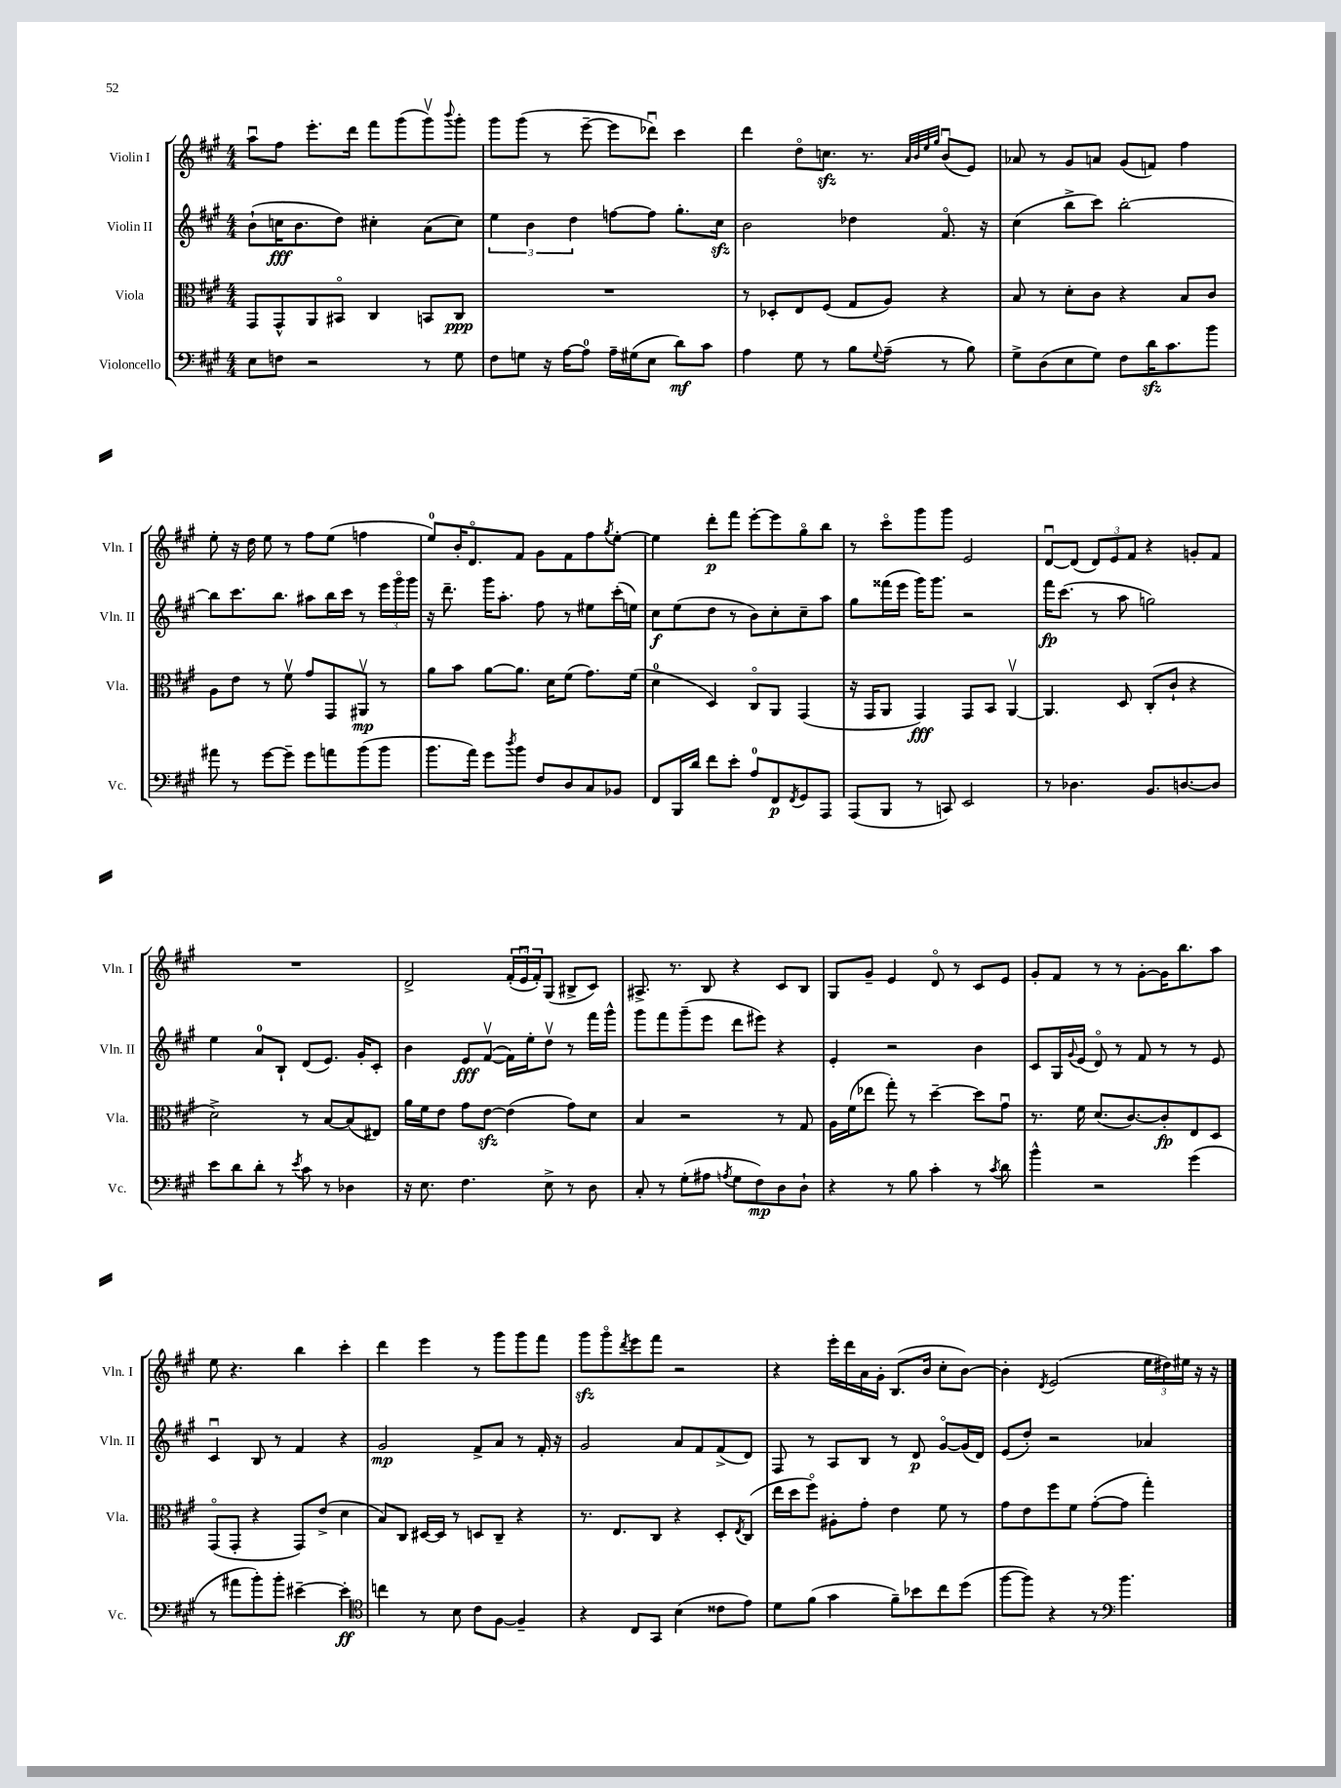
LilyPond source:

<<
\new StaffGroup <<
\new Staff = "s0" \with { instrumentName = "Violin I" shortInstrumentName = "Vln. I" } {
    \clef treble \key a \major \numericTimeSignature \time 4/4
    a''8\downbow fis''8 e'''8.-. d'''16 fis'''8 gis'''8( gis'''8\upbow) \appoggiatura { b'''8 } gis'''8-. |
    gis'''8 gis'''8( r8 e'''8~-- e'''8 des'''8\downbow) cis'''4 |
    d'''4 d''8\flageolet c''8.\sfz r8. \grace { a'32 b'32 e''32 gis''32 } b'8\downbow( e'8) |
    aes'8 r8 gis'8 a'8 gis'8( f'8) fis''4 |
    e''8-. r16 d''16 e''8 r8 fis''8 e''8( f''4 |
    e''8-0) b'16-. d'8.\flageolet fis'8 gis'8 fis'8 fis''8 \acciaccatura { gis''8 } e''8~-. |
    e''4 d'''8-.\p fis'''8 e'''8~-. e'''8 gis''8\flageolet b''8 |
    r8 cis'''8\flageolet gis'''8 gis'''8 e'2 |
    d'8~\downbow d'8( \tuplet 3/2 { d'8) e'8 fis'8 } r4 g'8-. fis'8 |
    R1 |
    d'2-> \tuplet 3/2 { fis'16-.( e'16\downbow fis'16-.) } gis8( bis8-> cis'8) |
    ais8.-> r8. b8 r4 cis'8 b8 |
    gis8 gis'8-- e'4 d'8\flageolet r8 cis'8 e'8 |
    gis'8-. fis'8 r8 r8 gis'8~-. gis'16 b''8. a''8 |
    e''8 r4. b''4 cis'''4-. |
    d'''4 e'''4 r8 gis'''8 gis'''8 fis'''8 |
    gis'''8\sfz gis'''8\flageolet \acciaccatura { d'''8 } e'''8 fis'''8 r2 |
    r4 e'''16-. d'''16 a'16 gis'16-. b8.( b'16 cis''8-. b'8~) |
    b'4-. \acciaccatura { d'8 } e'2( \tuplet 3/2 { e''16 dis''16) eis''16 } r16 r16 \bar "|." |
}
\new Staff = "s1" \with { instrumentName = "Violin II" shortInstrumentName = "Vln. II" } {
    \clef treble \key a \major \numericTimeSignature \time 4/4
    b'8-!( c''16\fff b'8. d''8) cis''4-. a'8( cis''8) |
    \tuplet 3/2 { e''4 b'4 d''4 } f''8~ f''8 gis''8.-. cis''16\sfz |
    b'2 des''4 fis'8.\flageolet r16 |
    cis''4( b''8-> cis'''8) b''2~-. |
    b''8 cis'''8. b''8. ais''8 b''16 cis'''16 r8 \tuplet 3/2 { e'''16 gis'''16\flageolet gis'''16 } |
    r16 d'''8.-- gis'''16 a''8.-. fis''8 r8 eis''8 cis'''16-.( e''16) |
    cis''8\f e''8( d''8 r8 b'8) cis''8-. cis''8-- a''8 |
    gis''8 fisis'''16( e'''16 gis'''16) gis'''8. r2 |
    fis'''16\fp cis'''8.( r8 a''8 g''2) |
    e''4 a'8-0 b8-! d'8( e'8.) gis'16-. cis'8-. |
    b'4 e'8\fff fis'8~\upbow( fis'16) e''16-. d''8\upbow r8 fis'''16 gis'''16-^ |
    gis'''8 fis'''8 gis'''8--( e'''8 d'''8 eis'''8) r4 |
    e'4-. r2 b'4 |
    cis'8 gis16 \appoggiatura { gis'8 } e'16( d'8\flageolet) r8 fis'8 r8 r8 e'8 |
    cis'4\downbow b8 r8 fis'4 r4 |
    gis'2\mp fis'8-> a'8 r8 fis'16-. r16 |
    gis'2 a'8 fis'8 fis'8->( d'8) |
    fis8 r8 a8 b8 r8 d'8\p gis'8~\flageolet gis'16( d'16) |
    e'8( d''8-.) r2 aes'4 \bar "|." |
}
\new Staff = "s2" \with { instrumentName = "Viola" shortInstrumentName = "Vla." } {
    \clef alto \key a \major \numericTimeSignature \time 4/4
    gis,8 gis,8-^ a,8 bis,8\flageolet cis4 b,8 cis8\ppp |
    R1 |
    r8 des8-. e8 fis8( gis8 a8) r4 |
    b8 r8 d'8-. cis'8 r4 b8 cis'8 |
    a8 e'8 r8 fis'8\upbow gis'8 gis,8 ais,8\upbow\mp r8 |
    a'8 b'8 a'8~ a'8. d'16 fis'8( gis'8.) fis'16( |
    d'4-0 d4) cis8\flageolet a,8 gis,4( |
    r16 gis,16 a,8 gis,4\fff) gis,8 b,8 a,4~\upbow |
    a,4. d8 cis8-.( cis'8-! r4 |
    d'2->) r8 b8~ b8( eis8) |
    a'16 fis'16 e'8 gis'8 e'8~\sfz e'4( gis'8) d'8 |
    b4 r2 r8 gis8 |
    a16 fis'16( ees''8 gis''8-.) r8 d''4~-- d''8 gis'8\downbow |
    r8. fis'16 d'8.( cis'8.~) cis'8-.\fp e8 d8 |
    gis,8\flageolet( gis,8-. r4 gis,8) e'8->( d'4 |
    b8) cis8 dis16~ dis16 r8 d8 cis8-- r4 |
    r8. e8. cis8 r4 d8-. \acciaccatura { e8 } cis8( |
    e''16 d''16 fis''8\flageolet) ais8-. gis'8-. e'4 fis'8 r8 |
    gis'8 e'8 fis''8 fis'8 gis'8~-.( gis'8 gis''4-.) \bar "|." |
}
\new Staff = "s3" \with { instrumentName = "Violoncello" shortInstrumentName = "Vc." } {
    \clef bass \key a \major \numericTimeSignature \time 4/4
    e8 f8 r2 r8 gis8 |
    fis8 g8 r16 a16~ a8-0 a16-- gis16( e8 d'8\mf) cis'8 |
    a4 gis8 r8 b8 \appoggiatura { gis8 } a8--( r8 b8) |
    gis8-> d8( e8 gis8) fis8 d'16\sfz cis'8. b'8 |
    ais'8 r8 gis'8~ gis'8-- gis'8 a'8 b'8( b'8 |
    b'8. a'16) gis'8 \acciaccatura { d''8 } b'8 fis8 d8 cis8 bes,8 |
    fis,8 b,,16 d'16 fis'8 e'8-. a8-0 fis,8\p \acciaccatura { fis,8 } gis,8 a,,8 |
    a,,8( b,,8 r8 c,8) e,2 |
    r8 des4. b,8. d8.~ d8 |
    e'8 d'8 d'8-. r8 \acciaccatura { e'8 } cis'8 r8 des4 |
    r16 e8. fis4. e8-> r8 d8 |
    cis8-. r8 gis8-.( ais8 \acciaccatura { a8 } gis8 fis8\mp) d8 d8-! |
    r4 r8 b8 cis'4-. r8 \acciaccatura { cis'8 } d'8 |
    b'4-^ r2 gis'4( |
    r8 ais'8 b'8-.) b'8-. eis'4~-- eis'4-.\ff |
    \clef tenor c''4 r8 b8 cis'8 fis8~ fis4-- |
    r4 cis8 gis,8 b4( cisis'8 e'8) |
    d'8 fis'8( gis'4 fis'8--) bes'8 cis''8 d''8( |
    fis''8~ fis''8) r4 r8 \clef bass b'4. \bar "|." |
}
>>
>>
\layout { \context { \Score \remove "Bar_number_engraver" } }
